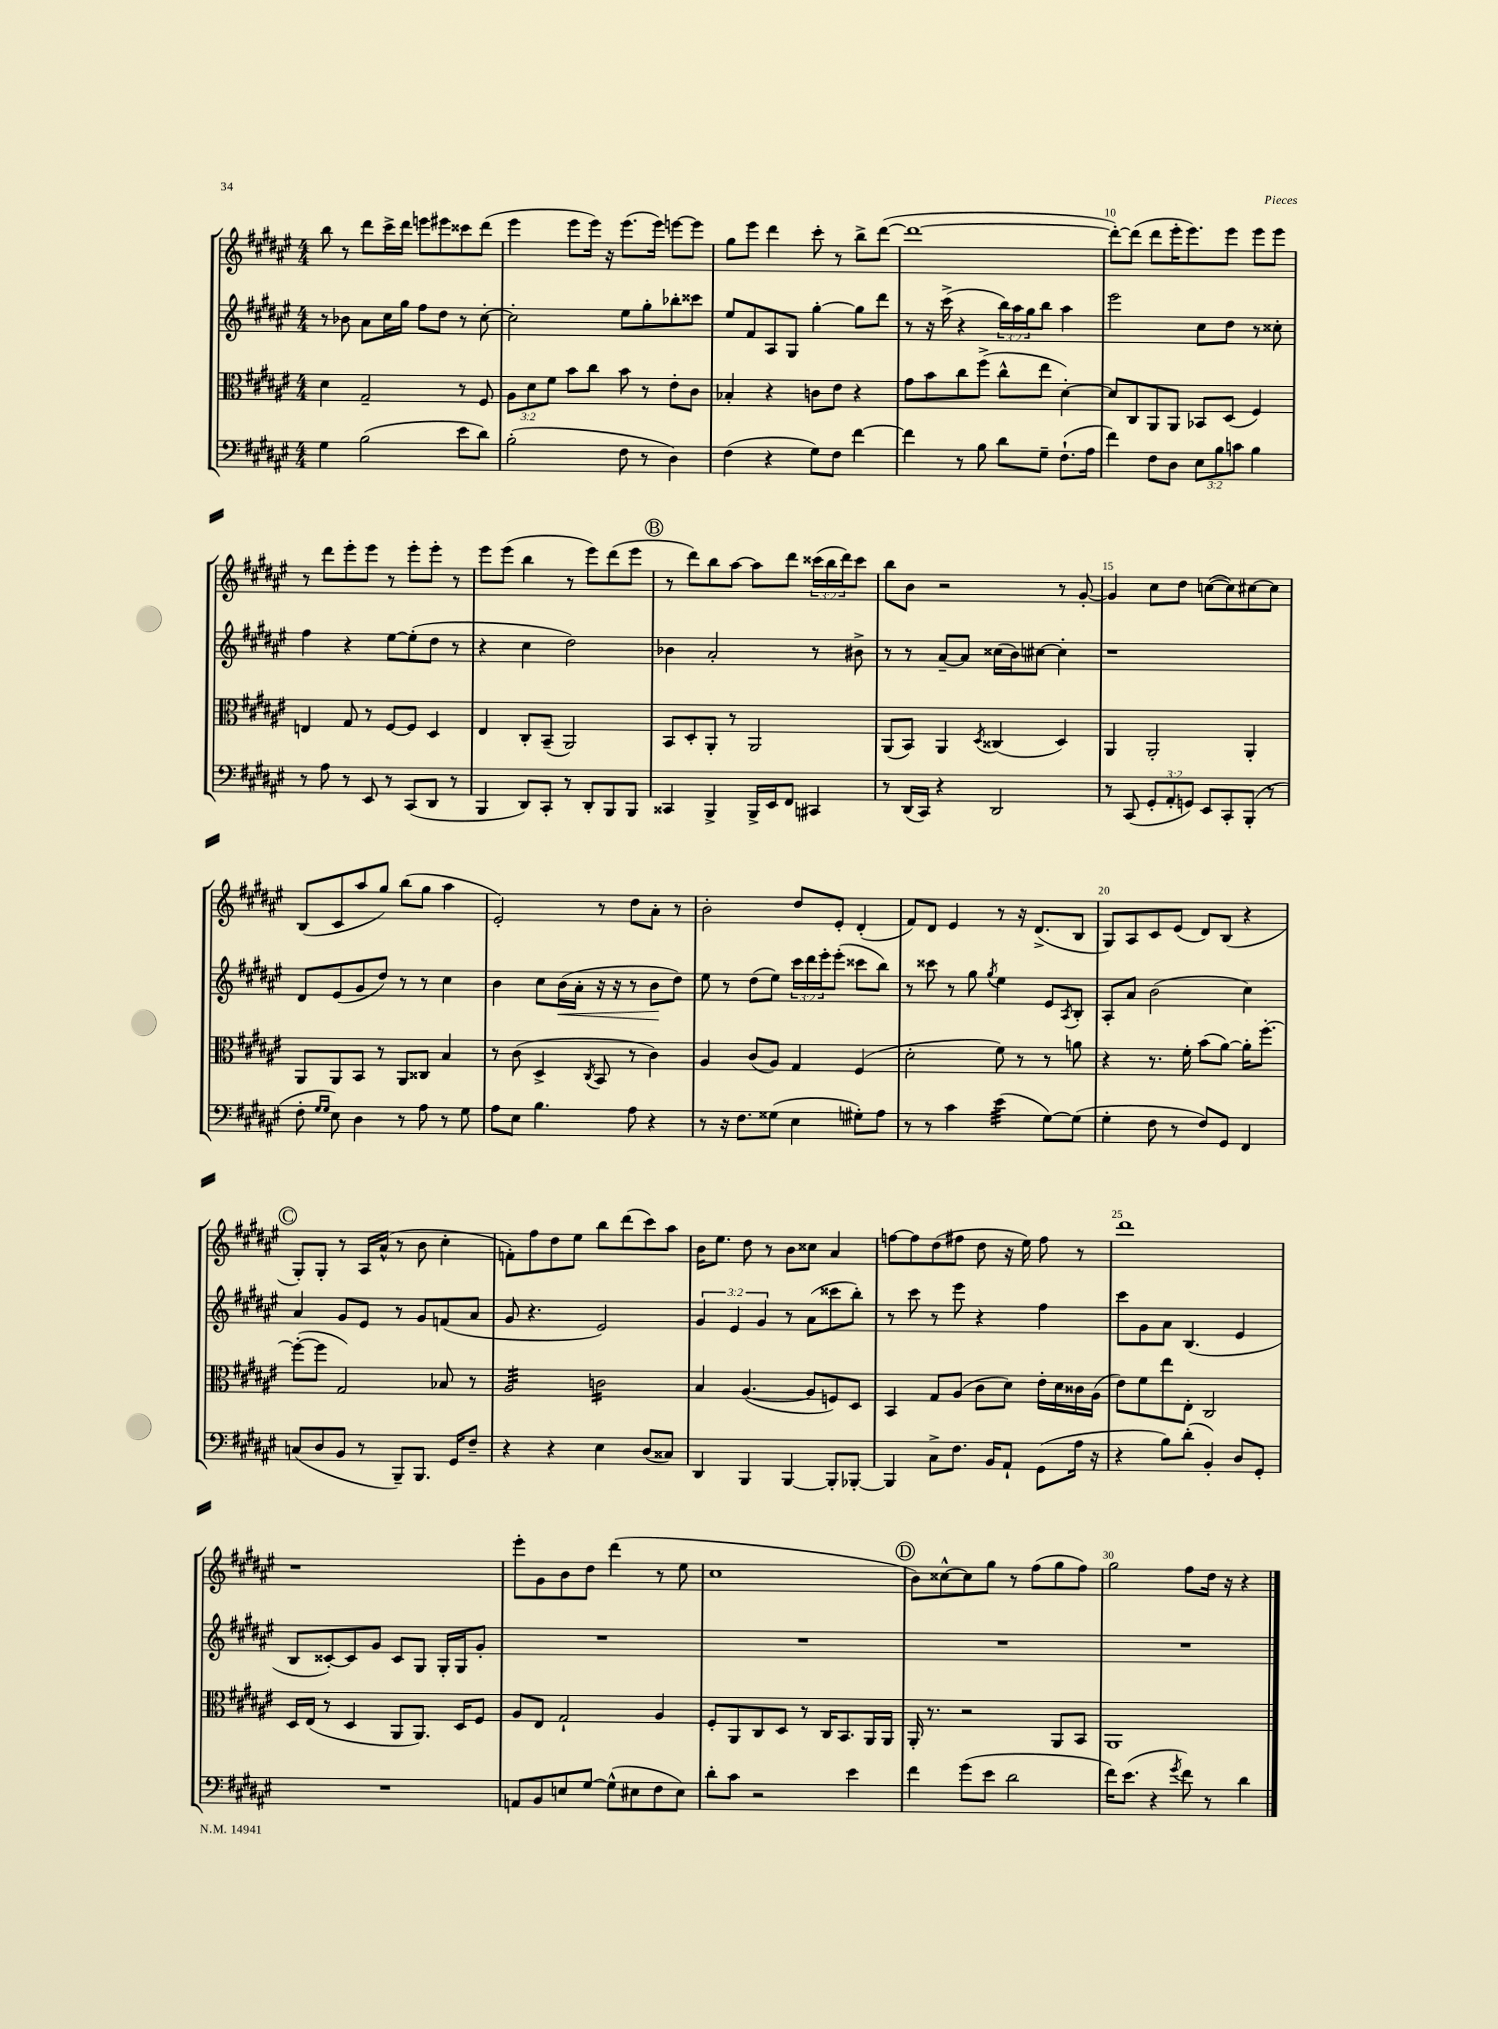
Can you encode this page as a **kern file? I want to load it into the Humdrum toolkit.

**kern	**kern	**kern	**kern
*staff4	*staff3	*staff2	*staff1
*clefF4	*clefC3	*clefG2	*clefG2
*k[f#c#g#d#a#e#]	*k[f#c#g#d#a#e#]	*k[f#c#g#d#a#e#]	*k[f#c#g#d#a#e#]
*M4/4	*M4/4	*M4/4	*M4/4
4G#	4d#	8r	8bb
.	.	8b-	8r
(2B	2G#~	8a#	8ddd#
.	.	16cc#	16ccc#^
.	.	16gg#	16ddd#
.	.	8ff#	8eee
.	.	8dd#	8eee#
8e#	8r	8r	8ccc##
8d#)	8F#	[8cc#'	(8ddd#
=	=	=	=
(2B'	12A#	2cc#']	4eee#
.	12d#	.	.
.	12f#	.	.
.	8b	.	8eee#
.	8cc#	.	16eee#)
.	.	.	16r
8F#	8b	8ee#	(8.eee#
8r	8r	8gg#'	.
.	.	.	16eee#)
4D#)	8e#'	8bb-'	[8eee
.	8c#	8ccc##	8eee]
=	=	=	=
(4F#	4B-'	8ee#	8gg#
.	.	8f#	8eee#
4r	4r	8A#	4ddd#
.	.	8G#	.
8G#)	8c	[4gg#'	8ccc#'
8F#	8e#	.	8r
[4f#	4r	8gg#]	8bb^
.	.	8ddd#	([8ddd#
=	=	=	=
4f#]	8g#	8r	1ddd#_
.	8b	16r	.
.	.	(16ccc#^	.
8r	8cc#	4r	.
8B	(8ff#^	.	.
8d#	8cc#^^	24bb)	.
.	.	24aa#	.
.	.	24gg#	.
8G#~	8ee#	8bb	.
(8.F#`	[4d#')	4aa#	.
16A#	.	.	.
=	=	=	=
4f#)	8d#]	2eee#	8ddd#'_)
.	8C#	.	(8ddd#]
8F#	8AA#	.	8ddd#
8D#	8AA#	.	16eee#'
.	.	.	8.eee#)
12E#	8BB-	8cc#	.
12B	.	.	.
.	(8D#	8dd#	8eee#
12c	.	.	.
4B	4F#)	8r	8eee#
.	.	8cc##'	8eee#
=	=	=	=
8r	4E	4ff#	8r
8A#	.	.	8ddd#
8r	8G#	4r	8eee#'
8EE#	8r	.	8eee#
8r	[8F#	[8ee#	8r
(8CC#	8F#]	(8ee#']	8eee#'
8DD#	4D#	8dd#	8eee#'
8r	.	8r	8r
=	=	=	=
4BBB	4E#	4r	8eee#
.	.	.	(8eee#
8DD#)	8C#'	4cc#	4bb
8CC#'	(8BB~	.	.
8r	2AA#)	2dd#)	8r
8DD#'	.	.	8eee#)
8BBB	.	.	(8ddd#
8BBB	.	.	8eee#
=	=	=	=
4CC##	8BB	4b-	8r
.	8D#'	.	8ddd#)
4BBB^	8AA#'	2a#'	8bb
.	8r	.	[8aa#
16BBB^	2AA#	.	8aa#]
16EE#	.	.	.
8FF#	.	.	8ddd#
4CC#	.	8r	(24ccc##
.	.	.	24bb
.	.	.	24ddd#)
.	.	8b#^	8ccc##
=	=	=	=
8r	(8AA#	8r	8bb
(16DD#	8BB)	8r	8b
16CC#)	.	.	.
4r	4AA#	[8a#~	2r
.	.	8a#]	.
.	8qD#	.	.
2DD#	(4C##	(16cc##	.
.	.	16b)	.
.	.	[8cc#	.
.	4D#)	4cc#']	8r
.	.	.	[8g#'
=	=	=	=
8r	4AA#	1r	4g#]
(8CC#	.	.	.
12GG#'	2AA#'	.	8cc#
12AA#'	.	.	.
.	.	.	8dd#
12GG)	.	.	.
8EE#	.	.	([8cc
8CC#'	.	.	8cc])
(8BBB'	4AA#'	.	[8cc#
8r	.	.	8cc#]
=	=	=	=
8F#'	8AA#	8d#	(8B
16qqG#	.	.	.
16qqG#	.	.	.
8E#)	8AA#	(8e#	8c#
4D#	8BB	8g#	8aa#
.	8r	8dd#)	8gg#)
8r	8AA#	8r	(8bb
8A#	8C##	8r	8gg#
8r	4B	4cc#	4aa#
8G#	.	.	.
=	=	=	=
8A#	8r	4b	2e#')
8E#	(8c#	.	.
4.B	4D#^	8cc#	.
.	.	(16b	.
.	.	16a#'	.
.	8qC#	.	.
.	8BB	16r	8r
.	.	16r	.
8A#	8r	8r	8dd#
4r	4c#)	8b	8a#'
.	.	8dd#)	8r
=	=	=	=
8r	4A#	8ee#	2b'
16r	.	8r	.
8.F#	.	.	.
.	(8c#	(8dd#	.
(8G##	8A#)	8ee#)	.
4E#	4G#	24ccc#	8dd#
.	.	24ddd#	.
.	.	24eee#'	.
.	.	(8eee#'	8e#'
8G#')	(4F#	8ccc##	(4d#'
8A#	.	8bb)	.
=	=	=	=
8r	2d#'	8r	8f#)
8r	.	8ccc##	8d#
4c#	.	8r	4e#
.	.	8gg#	.
.	.	8qgg#	.
(4e#	8f#)	4ee#	8r
.	8r	.	16r
.	.	.	(8.d#^
[8G#)	8r	8e#	.
.	.	8qA#	.
(8G#]	8a	8B'	8B
=	=	=	=
4G#'	4r	8A#'	8G#)
.	.	8a#	8A#
8F#	8.r	(2b	8c#
8r	.	.	(8e#
.	16f#'	.	.
8F#)	(8b	.	8d#)
8GG#	[8a#)	.	(8B
4FF#	16a#']	4cc#)	4r
.	[8.ff#'	.	.
=	=	=	=
(8C	(8ff#'_	4a#	8G#')
8D#	8ff#]	.	8G#'
8BB	2G#)	8g#	8r
8r	.	8e#	16A#
.	.	.	(16a#^^
8BBB~)	.	8r	8r
8.BBB	.	8g#	8b
.	8B-	(8f	4cc#'
16GG#	.	.	.
8F#~	8r	8a#	.
=	=	=	=
4r	2A#	8g#	8f')
.	.	4.r	8ff#
4r	.	.	8dd#
.	.	.	8ee#
4E#	2c	2e#)	8bb
.	.	.	(8ddd#
(8D#	.	.	8ccc#)
8C##)	.	.	8aa#
=	=	=	=
4DD#	4B	6g#	16b
.	.	.	8.ee#
.	.	6e#	.
4BBB	([4.A#	.	8dd#
.	.	6g#	.
.	.	.	8r
[4BBB	.	8r	8b
.	8A#]	(8a#	8cc##
8BBB']	8F)	8ccc##	4a#
[8BBB-'	8D#	8bb')	.
=	=	=	=
4BBB-]	4BB	8r	[8ff
.	.	8ccc#	8ff]
8C#^	8G#	8r	(8dd#
8.F#	(8A#	8eee#	8ff#
.	8c#	4r	8dd#
16BB	.	.	.
8AA#`	8d#)	.	16r
.	.	.	16ee#)
(8GG#	16e#'	4ff#	8ff#
.	16d#	.	.
16A#	16c##	.	8r
16r	(16A#	.	.
=	=	=	=
4r	8e#)	8ccc#	1ddd#
.	8f#	8g#	.
8B)	8ee#	8a#	.
(8d#'	8E#'	(4.B	.
4BB')	2C#	.	.
8D#	.	4e#	.
8GG#'	.	.	.
=	=	=	=
1r	16D#	8B	1r
.	(16E#	.	.
.	8r	[8c##')	.
.	4D#	8c##]	.
.	.	8g#	.
.	8AA#	8c##	.
.	8.AA#)	8G#	.
.	.	16G#'	.
.	16D#	16G#	.
.	8F#	8g#'	.
=	=	=	=
8AA	8A#	1r	8eee#'
8BB	8E#	.	8g#
8E	2G#`	.	8b
[8G#	.	.	8dd#
(8G#^^]	.	.	(4ddd#
8E#	.	.	.
8F#	4A#	.	8r
8E#)	.	.	8ee#
=	=	=	=
8d#'	8F#'	1r	1cc#
8c#	8AA#	.	.
2r	8C#	.	.
.	8D#	.	.
.	8r	.	.
.	16C#	.	.
.	8.BB	.	.
4e#	.	.	.
.	16AA#	.	.
.	16AA#	.	.
=	=	=	=
4f#	16AA#'	1r	8b)
.	8.r	.	.
.	.	.	[8cc##^^
(8g#	2r	.	8cc##]
8e#	.	.	8gg#
2d#	.	.	8r
.	.	.	(8ff#
.	8AA#	.	8gg#
.	8BB	.	8ff#)
=	=	=	=
16f#)	1AA#	1r	2gg#
(8.e#	.	.	.
4r	.	.	.
8qg#	.	.	.
8f#)	.	.	8ff#
8r	.	.	16dd#
.	.	.	16r
4d#	.	.	4r
==	==	==	==
*-	*-	*-	*-
